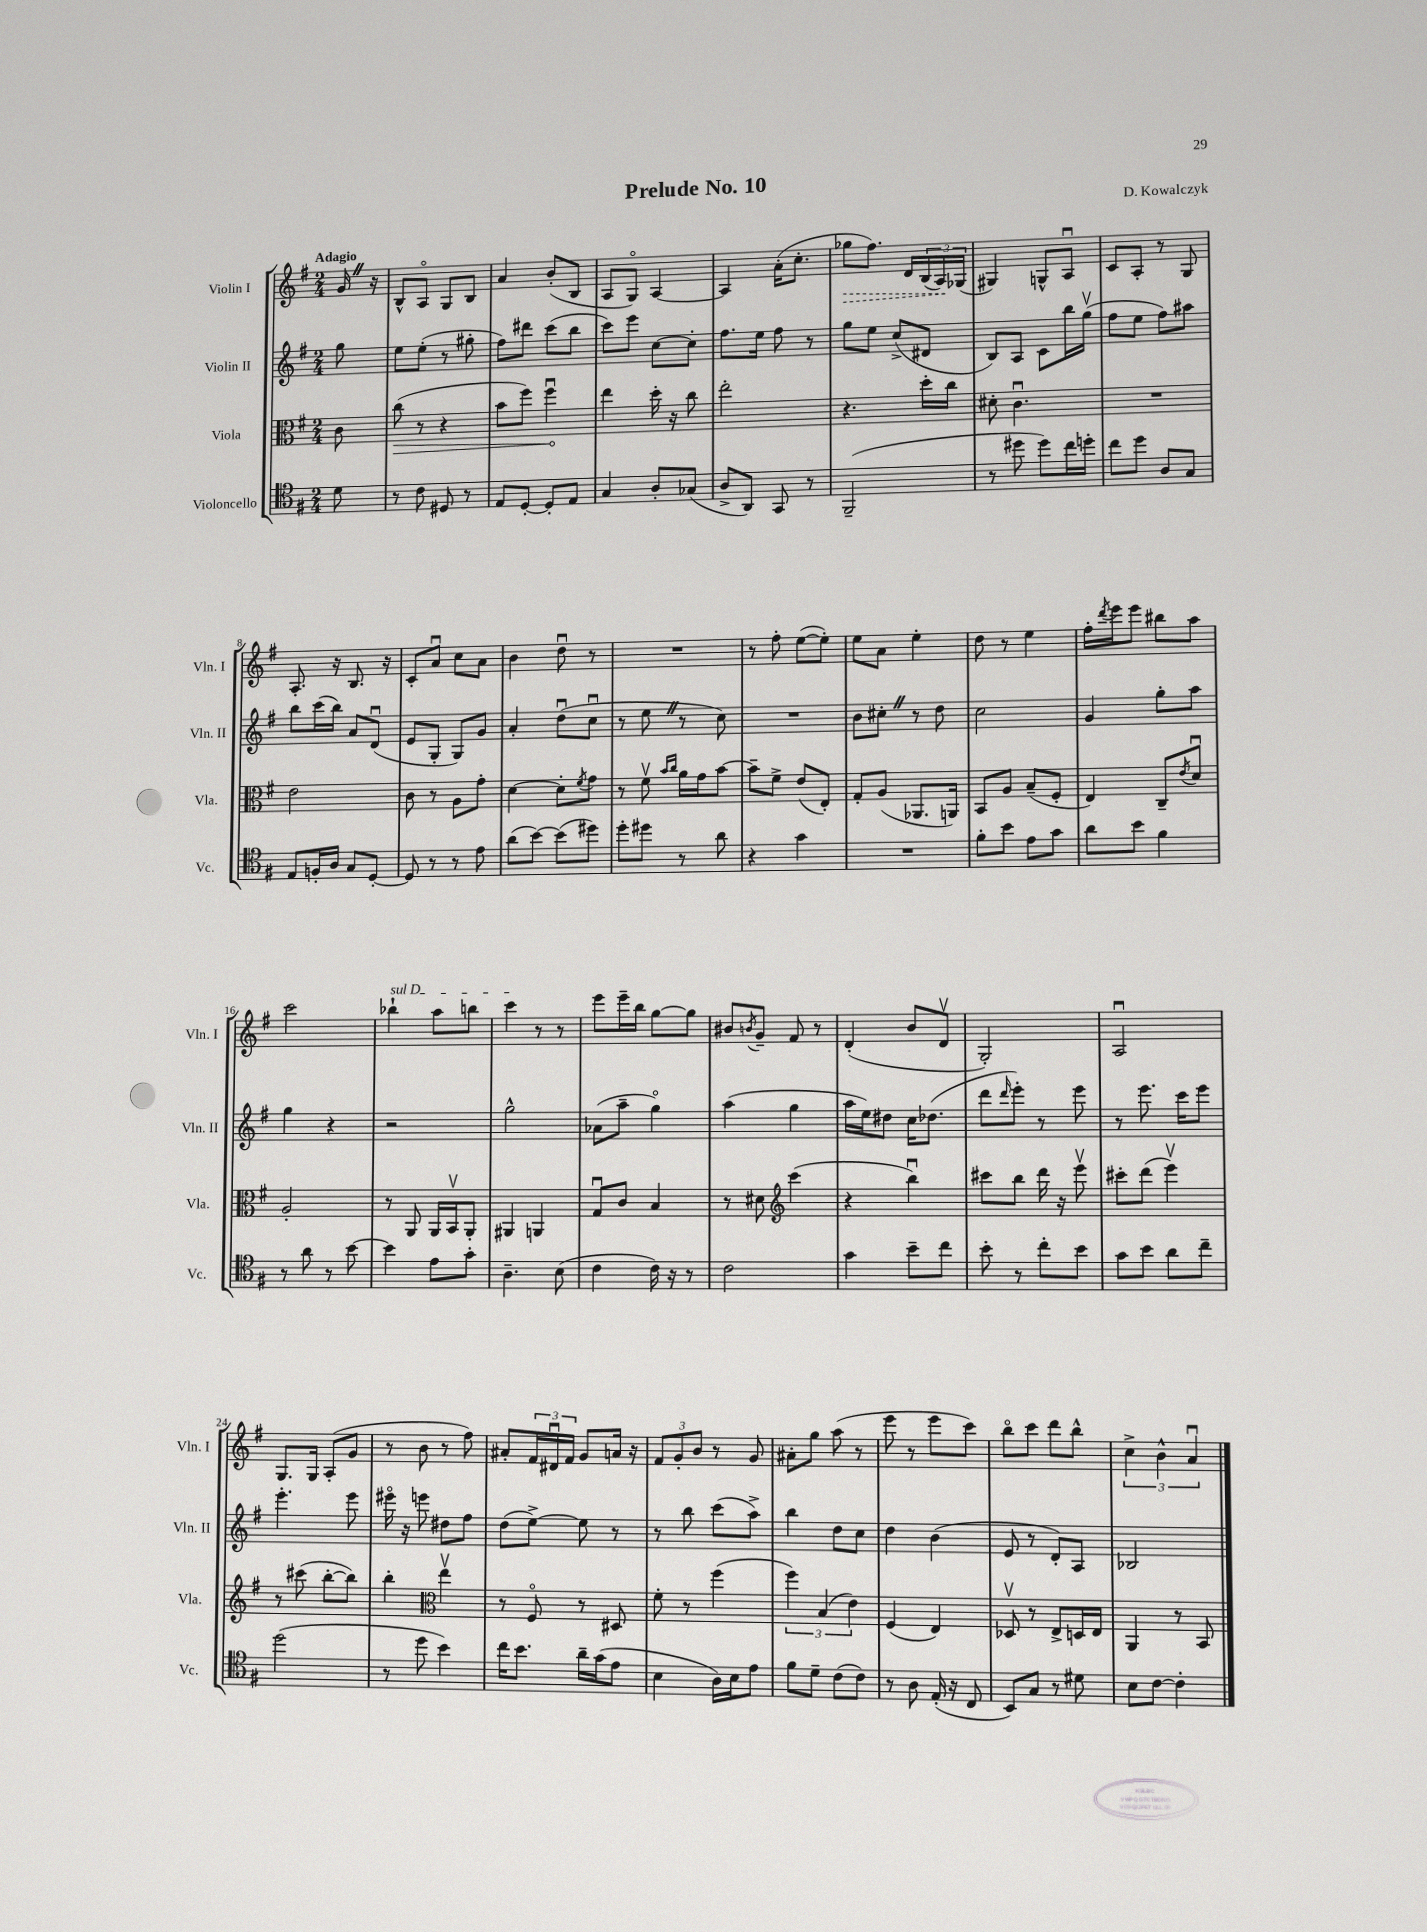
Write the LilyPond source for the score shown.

\header { title = "Prelude No. 10" composer = "D. Kowalczyk" }
<<
\new StaffGroup <<
\new Staff = "s0" \with { instrumentName = "Violin I" shortInstrumentName = "Vln. I" } {
    \clef treble \key g \major \numericTimeSignature \time 2/4 \partial 8 \tempo "Adagio"
    g'16 \once \override BreathingSign.text = \markup { \musicglyph "scripts.caesura.straight" } \breathe r16 |
    b8-^ a8\flageolet g8 b8 |
    a'4 b'8-.( b8 |
    a8 g8\flageolet) a4~ |
    a4 a'16-.( c''8.-. |
    \once \override Hairpin.style = #'dashed-line ges''8\> fis''8.) d'16 \tuplet 3/2 { b16( a16\!) ges16( } |
    gis4) g8-^ a8\downbow |
    c'8 a8-. r8 g8 |
    a8.-. r16 b8. r16 |
    c'8-. a'8\downbow c''8 a'8 |
    b'4 d''8\downbow r8 |
    R2 |
    r8 fis''8-. e''8~( e''8-.) |
    e''8 a'8 e''4-. |
    d''8 r8 e''4 |
    fis''16-. \acciaccatura { d'''8 } e'''16 e'''8 bis''8 a''8 |
    c'''2 |
    \once \override TextSpanner.bound-details.left.text = \markup { \italic "sul D" } bes''4-!\startTextSpan a''8 b''8 |
    c'''4\stopTextSpan r8 r8 |
    e'''8 e'''16-- b''16 g''8~ g''8 |
    bis'8 \acciaccatura { b'8 } g'8-- fis'8 r8 |
    d'4-.( b'8 d'8\upbow |
    g2-.) |
    a2\downbow |
    g8. g16 a8-.( g'8 |
    r8 b'8 r8 fis''8) |
    ais'8-. \tuplet 3/2 { fis'16 dis'16\downbow fis'16 } g'8 a'16 r16 |
    \tuplet 3/2 { fis'8 g'8-. b'8 } r8 g'8 |
    ais'8-. g''8 a''8( r8 |
    e'''8 r8 e'''8 c'''8) |
    b''8\flageolet c'''8 d'''8 b''8-^ |
    \tuplet 3/2 { c''4-> b'4-^ a'4\downbow } \bar "|." |
}
\new Staff = "s1" \with { instrumentName = "Violin II" shortInstrumentName = "Vln. II" } {
    \clef treble \key g \major \numericTimeSignature \time 2/4 \partial 8
    g''8 |
    e''8 e''8-.( r8 gis''8-. |
    fis''8) dis'''8 c'''8( b''8 |
    c'''8) e'''8 c''8~ c''8-. |
    fis''8. e''16 fis''8 r8 |
    g''8 e''8 c''8->( dis'8 |
    b8) a8 c'8 b''16 g''16\upbow( |
    fis''8 e''8 fis''8) ais''8 |
    b''8 c'''16( b''16) a'8 d'8\downbow( |
    e'8 g8-. g8) g'8 |
    a'4-. d''8\downbow( c''8\downbow |
    r8 e''8 \once \override BreathingSign.text = \markup { \musicglyph "scripts.caesura.straight" } \breathe r8 c''8) |
    R2 |
    b'8 cis''8-. \once \override BreathingSign.text = \markup { \musicglyph "scripts.caesura.straight" } \breathe r8 d''8 |
    c''2 |
    g'4 g''8-. a''8 |
    g''4 r4 |
    r2 |
    g''2-^ |
    aes'8( a''8-- g''4\flageolet) |
    a''4( g''4 |
    a''16 e''16) dis''8 c''16 des''8.( |
    d'''8 \grace { d'''16 } e'''8-.) r8 e'''8 |
    r8 e'''8. c'''16 e'''8 |
    e'''4.-. e'''8 |
    eis'''16\flageolet r16 e'''8 dis''8 fis''8 |
    d''8( e''8~->) e''8 r8 |
    r8 b''8 c'''8( a''8->) |
    b''4 d''8 c''8 |
    d''4 b'4( |
    e'8 r8 d'8-.) a8 |
    bes2 \bar "|." |
}
\new Staff = "s2" \with { instrumentName = "Viola" shortInstrumentName = "Vla." } {
    \clef alto \key g \major \numericTimeSignature \time 2/4 \partial 8
    c'8 |
    \once \override Hairpin.circled-tip = ##t c''8\>( r8 r4 |
    b'8 fis''8) fis''4\downbow\! |
    e''4 d''16-. r16 c''8 |
    e''2-. |
    r4. d''16-. c''16 |
    dis'8-. c'4.\downbow |
    R2 |
    e'2 |
    c'8 r8 a8 g'8-. |
    d'4~ d'8-. \acciaccatura { fis'8 } g'8 |
    r8 fis'8\upbow \grace { b'16 c''16 } a'16 g'16 b'8~ |
    b'8-- fis'8-> e'8( e8-.) |
    g8-. a8( aes,8. a,16) |
    b,8 a8 b8--( fis8-. |
    e4) c8-- \acciaccatura { e'8 } d'8\downbow |
    a2-. |
    r8 a,8 a,16 b,16\upbow a,8-. |
    ais,4 a,4 |
    g8\downbow c'8 b4 |
    r8 dis'8 \clef treble c'''4( |
    r4 b''4\downbow) |
    cis'''8 b''8 d'''16 r16 e'''8\upbow |
    cis'''8-. d'''8( e'''4\upbow) |
    r8 cis'''8( b''8~-. b''8) |
    b''4-. \clef alto e''4\upbow |
    r8 fis8\flageolet r8 dis8 |
    fis'8-. r8 fis''4( |
    \tuplet 3/2 { fis''4) b4( e'4) } |
    fis4( e4) |
    des8\upbow r8 e8-> d16 e16 |
    a,4 r8 b,8 \bar "|." |
}
\new Staff = "s3" \with { instrumentName = "Violoncello" shortInstrumentName = "Vc." } {
    \clef tenor \key g \major \numericTimeSignature \time 2/4 \partial 8
    d'8 |
    r8 c'8 dis8 r8 |
    e8 d8~-. d8-. e8 |
    g4 a8-. ges8( |
    a8-> a,8) g,8 r8 |
    fis,2--( |
    r8 dis''8 dis''8) c''16 d''16-. |
    c''8 d''8 a8 g8 |
    e8 f16-. a16 g8 d8~-. |
    d8 r8 r8 e'8 |
    a'8( b'8~) b'8( dis''8) |
    d''8-. dis''8 r8 a'8 |
    r4 g'4 |
    R2 |
    fis'8-. b'8 e'8 g'8 |
    a'8 b'8 fis'4 |
    r8 a'8 r8 b'8~ |
    b'4 e'8 g'8-. |
    a4.-- b8( |
    c'4 c'16) r16 r8 |
    c'2 |
    g'4 b'8-- c''8 |
    b'8-. r8 c''8-. b'8 |
    g'8 b'8 a'8 c''8-- |
    d''2( |
    r8 d''8 b'4) |
    c''16 b'8. a'16-- g'16( e'8 |
    b4 a16) b16 e'8 |
    fis'8 d'8-- c'8( c'8) |
    r8 a8 e16-.( r16 c8 |
    b,8) g8 r8 dis'8 |
    b8 c'8~ c'4-. \bar "|." |
}
>>
>>
